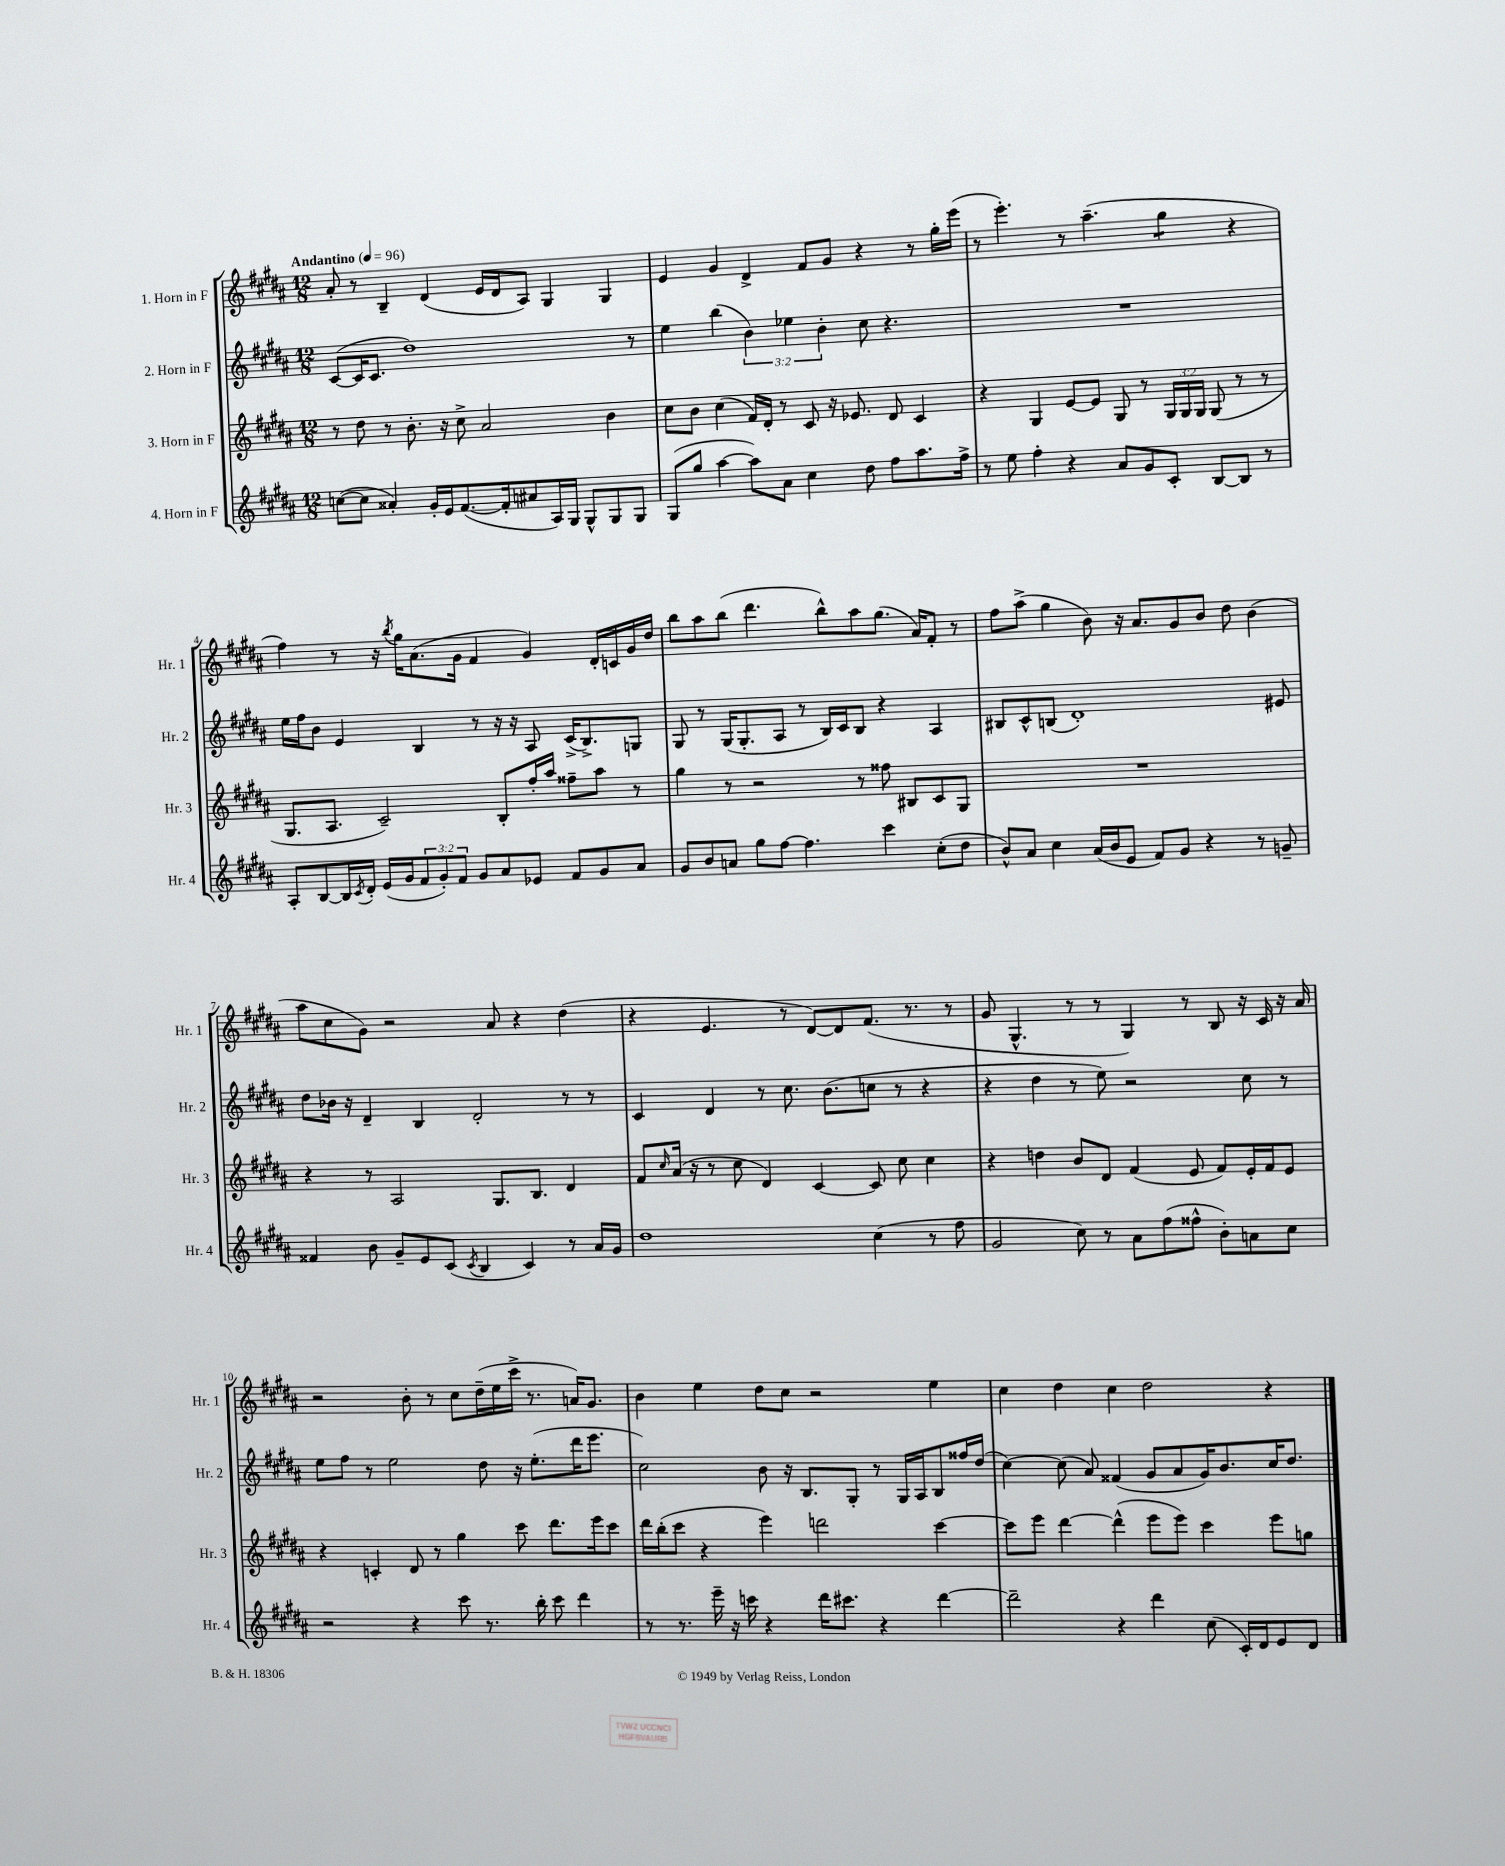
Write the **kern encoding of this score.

**kern	**kern	**kern	**kern
*staff4	*staff3	*staff2	*staff1
*clefG2	*clefG2	*clefG2	*clefG2
*k[f#c#g#d#a#]	*k[f#c#g#d#a#]	*k[f#c#g#d#a#]	*k[f#c#g#d#a#]
*M12/8	*M12/8	*M12/8	*M12/8
*MM96	*MM96	*MM96	*MM96
([8cc	8r	([8c#	8a#'
8cc]	8dd#	16c#]	8r
.	.	8.c#	.
4a##')	8r	.	4B~
.	8.b'	1dd#)	.
16g#'	.	.	(4d#
16e	16r	.	.
([8.f#	8cc#^	.	.
.	2a#	.	16e
16f#']	.	.	16d#
8a#	.	.	8A#)
16A#)	.	.	4G#
16G#	.	.	.
8G#^^	.	.	.
8G#	4b	.	4G#
8G#	.	8r	.
=	=	=	=
(8G#	8cc#	4ee	4e
8gg#	8b	.	.
[4aa#	(4cc#	(4bb	4g#
8aa#])	16f#)	6b)	4d#^
.	16d#'	.	.
8a#	8r	.	.
.	.	6ee-	.
4cc#	8c#	.	8f#
.	.	6b'	.
.	16r	.	8g#
.	8.e-	.	.
8dd#	.	8cc#	4r
8ff#	8d#	4.r	.
8.aa#	4c#	.	8r
.	.	.	16gg#'
16ff#^	.	.	(16eee
=	=	=	=
8r	4r	1.r	8r
8ee	.	.	4.eee')
4ff#'	4G#	.	.
4r	[8e	.	8r
.	8e]	.	(4.aa#~
8a#	8G#	.	.
8g#	8r	.	.
8c#'	24G#	.	4gg#
.	24G#	.	.
.	24G#	.	.
[8B	(8G#	.	.
8B]	8r	.	4r
8r	8r	.	.
=	=	=	=
8A#'	8.G#	16ee	4ff#)
.	.	16ff#	.
[8B	.	8b	.
.	8.A#	.	.
16B]	.	4e	8r
8qc#	.	.	.
16d#'	.	.	.
(16e	2c#~)	.	16r
.	.	.	8qbb
16g#	.	.	16gg#
12f#	.	4B	(8.a#
12g#')	.	.	.
12f#	.	.	.
.	.	.	16g#
8g#	.	8r	4f#
8a#	8B'	16r	.
.	.	16r	.
8e-	16ff#'	8A#	4g#)
.	16aa#	.	.
8f#	8ff##~	(16c#^	.
.	.	8.B^)	.
8g#	8aa#	.	16d#'
.	.	.	16c
8a#	8r	8G	16g#
.	.	.	16dd#
=	=	=	=
8g#	4gg#	8G#	8bb
8b	.	8r	8aa#
8a	8r	(16G#	(8bb
.	.	8.G#'	.
8gg#	2r	.	4.ddd#
[8ff#	.	8A#	.
4.ff#]	.	8r	.
.	.	16B)	8bb^^)
.	.	16c#	.
.	8r	8B	8aa#
4ccc#	8ff##	4r	(8.gg#
.	8B#	.	.
.	.	.	16a#)
(8cc#'	8c#	4A#	8f#'
8dd#	8G#	.	8r
=	=	=	=
8b^^)	1.r	8B#	8ff#
8a#	.	8c#^^	(8aa#^
4cc#	.	(8B	4gg#
.	.	1d#')	.
(16a#	.	.	8b)
16b	.	.	.
8e	.	.	16r
.	.	.	8.a#
8f#)	.	.	.
8g#	.	.	8g#
4r	.	.	8b
.	.	.	8dd#
8r	.	.	(4b
8g~	.	8e#	.
=	=	=	=
4f##	4r	8dd#	8aa#
.	.	16b-	8cc#
.	.	16r	.
8b	8r	4d#~	8g#)
8g#~	2A#	.	2r
8e	.	4B	.
(8c#	.	.	.
8qc#	.	.	.
4B	.	2d#'	.
.	8.G#	.	8a#
4c#)	.	.	4r
.	8.B	.	.
8r	4d#	8r	(4dd#
16a#	.	8r	.
16g#	.	.	.
=	=	=	=
1dd#	8f#	4c#	4r
.	16qqcc#	.	.
.	(16a#	.	.
.	16r	.	.
.	8r	4d#	4.e
.	8cc#	.	.
.	4d#)	8r	.
.	.	8.cc#	8r
.	[4c#	.	[8d#)
.	.	(8.b	.
.	.	.	8d#]
(4cc#	8c#]	8cc	(8.f#
.	8cc#	8r	.
.	.	.	8.r
8r	4cc#	4r	.
8ff#	.	.	8r
=	=	=	=
2g#	4r	4r	8g#
.	.	.	4.G#^^
.	4dd	4dd#	.
8cc#)	8b	8r	8r
8r	8d#	8ee)	8r
8a#	(4f#	2r	4G#)
(8ff#	.	.	.
8ff##^^	8e	.	8r
8b')	8f#)	.	8B
8a	16e'	8cc#	16r
.	16f#	.	16c#
8cc#	8e	8r	16r
.	.	.	16a#
=	=	=	=
2r	4r	8ee	2r
.	.	8ff#	.
.	4c'	8r	.
.	.	2ee	.
4r	8d#	.	8b'
.	8r	.	8r
8ccc#	4gg#	.	8cc#
8.r	.	8dd#	(16dd#~
.	.	.	16ee
.	8ccc#	16r	16ccc#^
16bb'	.	(8.ee'	8.r
8ccc#	8.ddd#	.	.
4ddd#	.	16ddd#	16a)
.	16eee	8.eee	8.g#
.	8ccc#	.	.
=	=	=	=
8r	16ddd#	2cc#)	4b
.	(16bb'	.	.
8.r	8ccc#	.	.
.	4r	.	4ee
16eee~	.	.	.
16r	.	.	.
16ccc	.	.	.
4r	4eee)	8b	8dd#
.	.	16r	8cc#
.	.	8.B	.
16ddd#	2ddd	.	2r
8.ccc#	.	.	.
.	.	8G#'	.
4r	.	8r	.
.	.	16G#	.
.	.	16A#	.
[4ddd#	[4ccc#	8B	4ee
.	.	16ff##	.
.	.	(16dd#	.
=	=	=	=
2ddd#~]	8ccc#]	[4cc#)	4cc#
.	8eee	.	.
.	[4ddd#	(8cc#]	4dd#
.	.	8a#)	.
4r	(4ddd#^^]	(4f##	4cc#
4ddd#	8eee	8g#	2dd#
.	8eee)	8a#	.
(8cc#	4ccc#	16g#)	.
.	.	8.b	.
16c#')	.	.	.
16d#	.	.	.
8e	8eee	16cc#	4r
.	.	8.dd#	.
8d#	8gg	.	.
==	==	==	==
*-	*-	*-	*-
